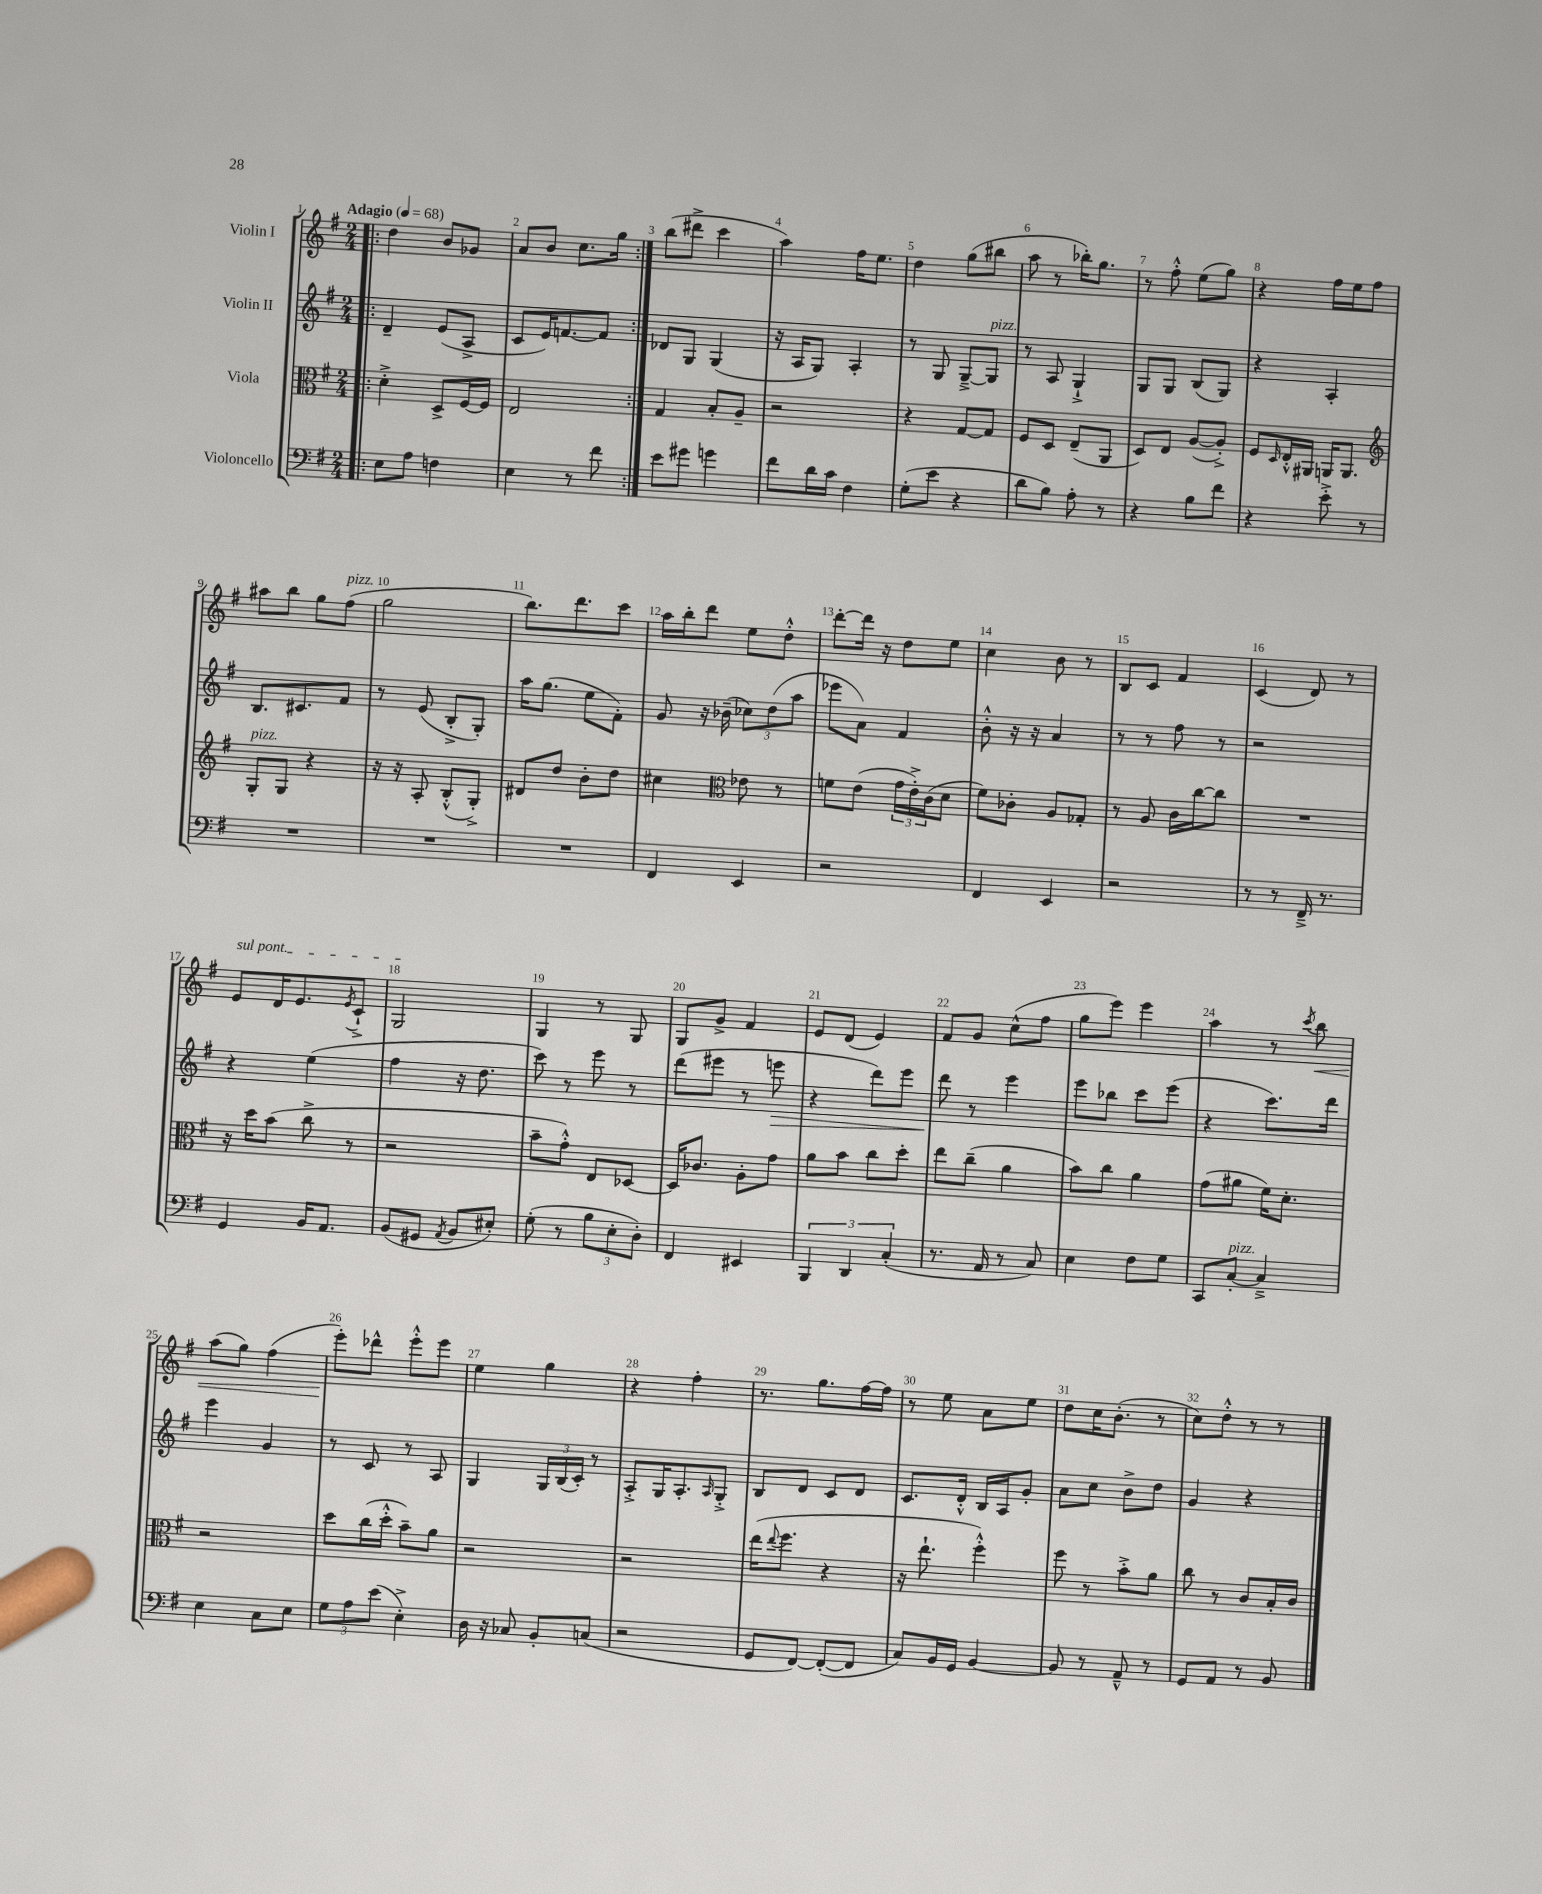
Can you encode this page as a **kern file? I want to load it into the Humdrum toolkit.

**kern	**kern	**kern	**kern
*staff4	*staff3	*staff2	*staff1
*clefF4	*clefC3	*clefG2	*clefG2
*k[f#]	*k[f#]	*k[f#]	*k[f#]
*M2/4	*M2/4	*M2/4	*M2/4
*MM68	*MM68	*MM68	*MM68
=!|:	=!|:	=!|:	=!|:
8E\L	4d'^\	4d~/	4dd\
8A\J	.	.	.
4F\	8D^/L	(8e/L	8b/L
.	[16F#/L	8A^/J	8g-/J
.	16F#/]JJ	.	.
=	=	=	=
4E\	2E/	8c/L	8a/L
.	.	16e/K)	8b/J
.	.	[8.f/	.
8r	.	.	8.cc\L
8f#\	.	8f/]J	.
.	.	.	16gg\Jk
=:|!	=:|!	=:|!	=:|!
8e\L	4G/	8d-/L	(8bb\L
8g#\J	.	8G/J	8ddd#^\J
4g\	8B'/L	(4G/	4ccc\
.	8A~/J	.	.
=	=	=	=
8f#\L	2r	16r	4aa\)
.	.	16A/LK	.
16d\L	.	8G/J)	.
16c\JJ	.	.	.
4F#\	.	4A'/	16ff#\LK
.	.	.	8.ee\J
=	=	=	=
(8G'\L	4r	8r	4dd\
8e\J	.	8G/	.
4r	[8G/L	[8G~^/L	(8gg\L
.	8G/]J	8G/]J	8bb#\J
=	=	=	=
8d\L	8F#/L	8r	8aa\
8B\J)	8D/J	8A/	8r
8A'\	(8E~/L	4G`^/	16bb-'\LK)
.	.	.	8.gg\J
8r	8AA/J	.	.
=	=	=	=
4r	8D/L)	8G/L	8r
.	8E/J	8G/J	8ff#'^^\
8B\L	([8A/L	(8B/L	(8ee\L
8f#\J	8A'^/]J)	8G/J)	8gg\J)
=	=	=	=
4r	8F#/L	4r	4r
.	16qqD/	.	.
.	16E'^^/L	.	.
.	16AA#/JJ	.	.
8e'^\	16AA/LK	4A'/	16ff#\LL
.	8.AA/J	.	16ee\J
8r	.	.	8ff#\J
=	=	=	=
*	*clefG2	*	*
2r	8G'/L	8.B/L	8aa#\L
.	8G/J	.	8bb\J
.	.	8.c#/	.
.	4r	.	8gg\L
.	.	8f#/J	(8ff#\J
=	=	=	=
2r	16r	8r	2gg\
.	16r	.	.
.	8A'/	(8e/	.
.	(8B'^^/L	8B'^/L	.
.	8G'^/J)	8G'/J)	.
=	=	=	=
2r	8d#/L	16aa\LK	8.bb\L)
.	.	(8.gg\J	.
.	8dd/J	.	.
.	.	.	8.ddd\
.	8b'\L	8ee\L	.
.	8dd\J	8f#'\J)	8ccc\J
=	=	=	=
4FF#/	4cc#\	8g/	16aa\LL
.	.	.	16bb'\J
.	.	16r	8ddd\J
.	.	(16b-~\	.
*	*clefC3	*	*
4EE/	8e-\	12cc-\L)	8ee\L
.	.	(12dd\	.
.	8r	.	8dd'^^\J
.	.	12aa\J	.
=	=	=	=
2r	8f\L	8eee-\L	[8ddd'\L
.	(8e\J	8a\J)	16ddd\]Jk
.	.	.	16r
.	24g\LL	4f#/	8dd\L
.	24e'^\)	.	.
.	(24c\J	.	.
.	8d\J	.	8ee\J
=	=	=	=
4FF#/	8f#\L)	8b'^^\	4cc\
.	8c-'\J	16r	.
.	.	16r	.
4EE/	8A/L	4a/	8b\
.	8G-'/J	.	8r
=	=	=	=
2r	8r	8r	8B/L
.	8A/	8r	8c/J
.	16c\LL	8ff#\	4f#/
.	[16cc\J	.	.
.	8cc\]J	8r	.
=	=	=	=
8r	2r	2r	(4c/
8r	.	.	.
16FF#~^/	.	.	8d/)
8.r	.	.	.
.	.	.	8r
=	=	=	=
4GG/	16r	4r	8e/L
.	16dd\LK	.	.
.	(8b\J	.	16d/K
.	.	.	8.e/
16BB/LK	8cc^\	(4ee\	.
8.AA/J	.	.	.
.	.	.	8qe/
.	8r	.	8c`^/J
=	=	=	=
(8BB/L	2r	4ff#\	2G/
8GG#/J	.	.	.
8qAA/	.	.	.
8BB/L	.	16r	.
.	.	8.dd\	.
8E#'/J)	.	.	.
=	=	=	=
(8G'\	8b~\L	8ccc\)	4G/
8r	8g'^^\J)	8r	.
12B\L	8E/L	8eee\	8r
12E'\	.	.	.
.	[8D-/J	8r	8G/
12D'\J)	.	.	.
=	=	=	=
4FF#/	16D-/]LK	(8ddd\L	8G/L
.	8.c-/J	.	.
.	.	8eee#\J	8g^/J
4EE#/	8A'\L	8r	4f#/
.	8g\J	8eee\	.
=	=	=	=
6BBB/	8a\L	4r	8e/L
.	8b\J	.	(8d/J
6DD/	.	.	.
.	8cc\L	8ddd\L)	4e/)
(6C'/	.	.	.
.	8dd'\J	8eee\J	.
=	=	=	=
8.r	8ee\L	8ddd\	8f#/L
.	(8cc~\J	8r	8g/J
16AA/	.	.	.
8r	4a\	4eee\	(8cc^^\L
8C/)	.	.	8ff#\J
=	=	=	=
4E\	8b\L)	8eee\L	8gg\L
.	8cc\J	8bb-\J	8eee\J)
8F#\L	4a\	8ccc\L	4eee\
8G\J	.	(8eee\J	.
=	=	=	=
8CC/L	(8g\L	4r	4aa\
[8C'/J	8a#\J	.	.
4C~^/]	16f#\LK)	8.ccc\L)	8r
.	8.d'\J	.	.
.	.	.	8qccc/
.	.	.	8bb\
.	.	16ddd\Jk	.
=	=	=	=
4E\	2r	4eee\	(8aa\L
.	.	.	8gg\J)
8C\L	.	4g/	(4ff#\
8E\J	.	.	.
=	=	=	=
12G\L	8dd\L	8r	8eee'\L)
12A\	.	.	.
.	(16cc\L	8c/	8ddd-^^\J
(12e\J	.	.	.
.	16dd'^^\JJ	.	.
4E'^\)	8b~\L)	8r	8eee'^^\L
.	8a\J	8A/	8eee\J
=	=	=	=
16D\	2r	4G/	4ee\
16r	.	.	.
8C-/	.	.	.
8BB'/L	.	24G/LL	4gg\
.	.	(24B/	.
.	.	24c'/JJ)	.
(8C/J	.	8r	.
=	=	=	=
2r	2r	8A'^/L	4r
.	.	16G/K	.
.	.	8.A'/	.
.	.	.	4ff#'\
.	.	16qqA/	.
.	.	8G'^/J	.
=	=	=	=
8GG/L	(16ee\LK	8B/L	8.r
.	8qqee/	.	.
.	8.ff#\J	.	.
[8FF#/J)	.	8d/J	.
.	.	.	8.gg\L
(8FF#'/_L	4r	8c/L	.
8FF#/]J	.	8d/J	[16ff#\L
.	.	.	16ff#\]JJ
=	=	=	=
8C/L)	16r	8.c/L	8r
.	8.ee`\	.	.
16BB/L	.	.	8ee\
16GG/JJ	.	16d'^^/Jk	.
[4BB/	4ff#'^^\)	16B/LL	8a\L
.	.	16A/J	.
.	.	8g'/J	8ee\J
=	=	=	=
8BB/]	8ff#\	8a\L	8dd\L
8r	8r	8cc\J	16cc\K
.	.	.	(8.b'\J
8AA~^^/	8b'^\L	8b^\L	.
8r	8a\J	8dd\J	8r
=	=	=	=
8GG/L	8cc\	4g/	8cc\L)
8AA/J	8r	.	8dd'^^\J
8r	8c/L	4r	8r
8BB/	16B'/L	.	8r
.	16c/JJ	.	.
==	==	==	==
*-	*-	*-	*-
